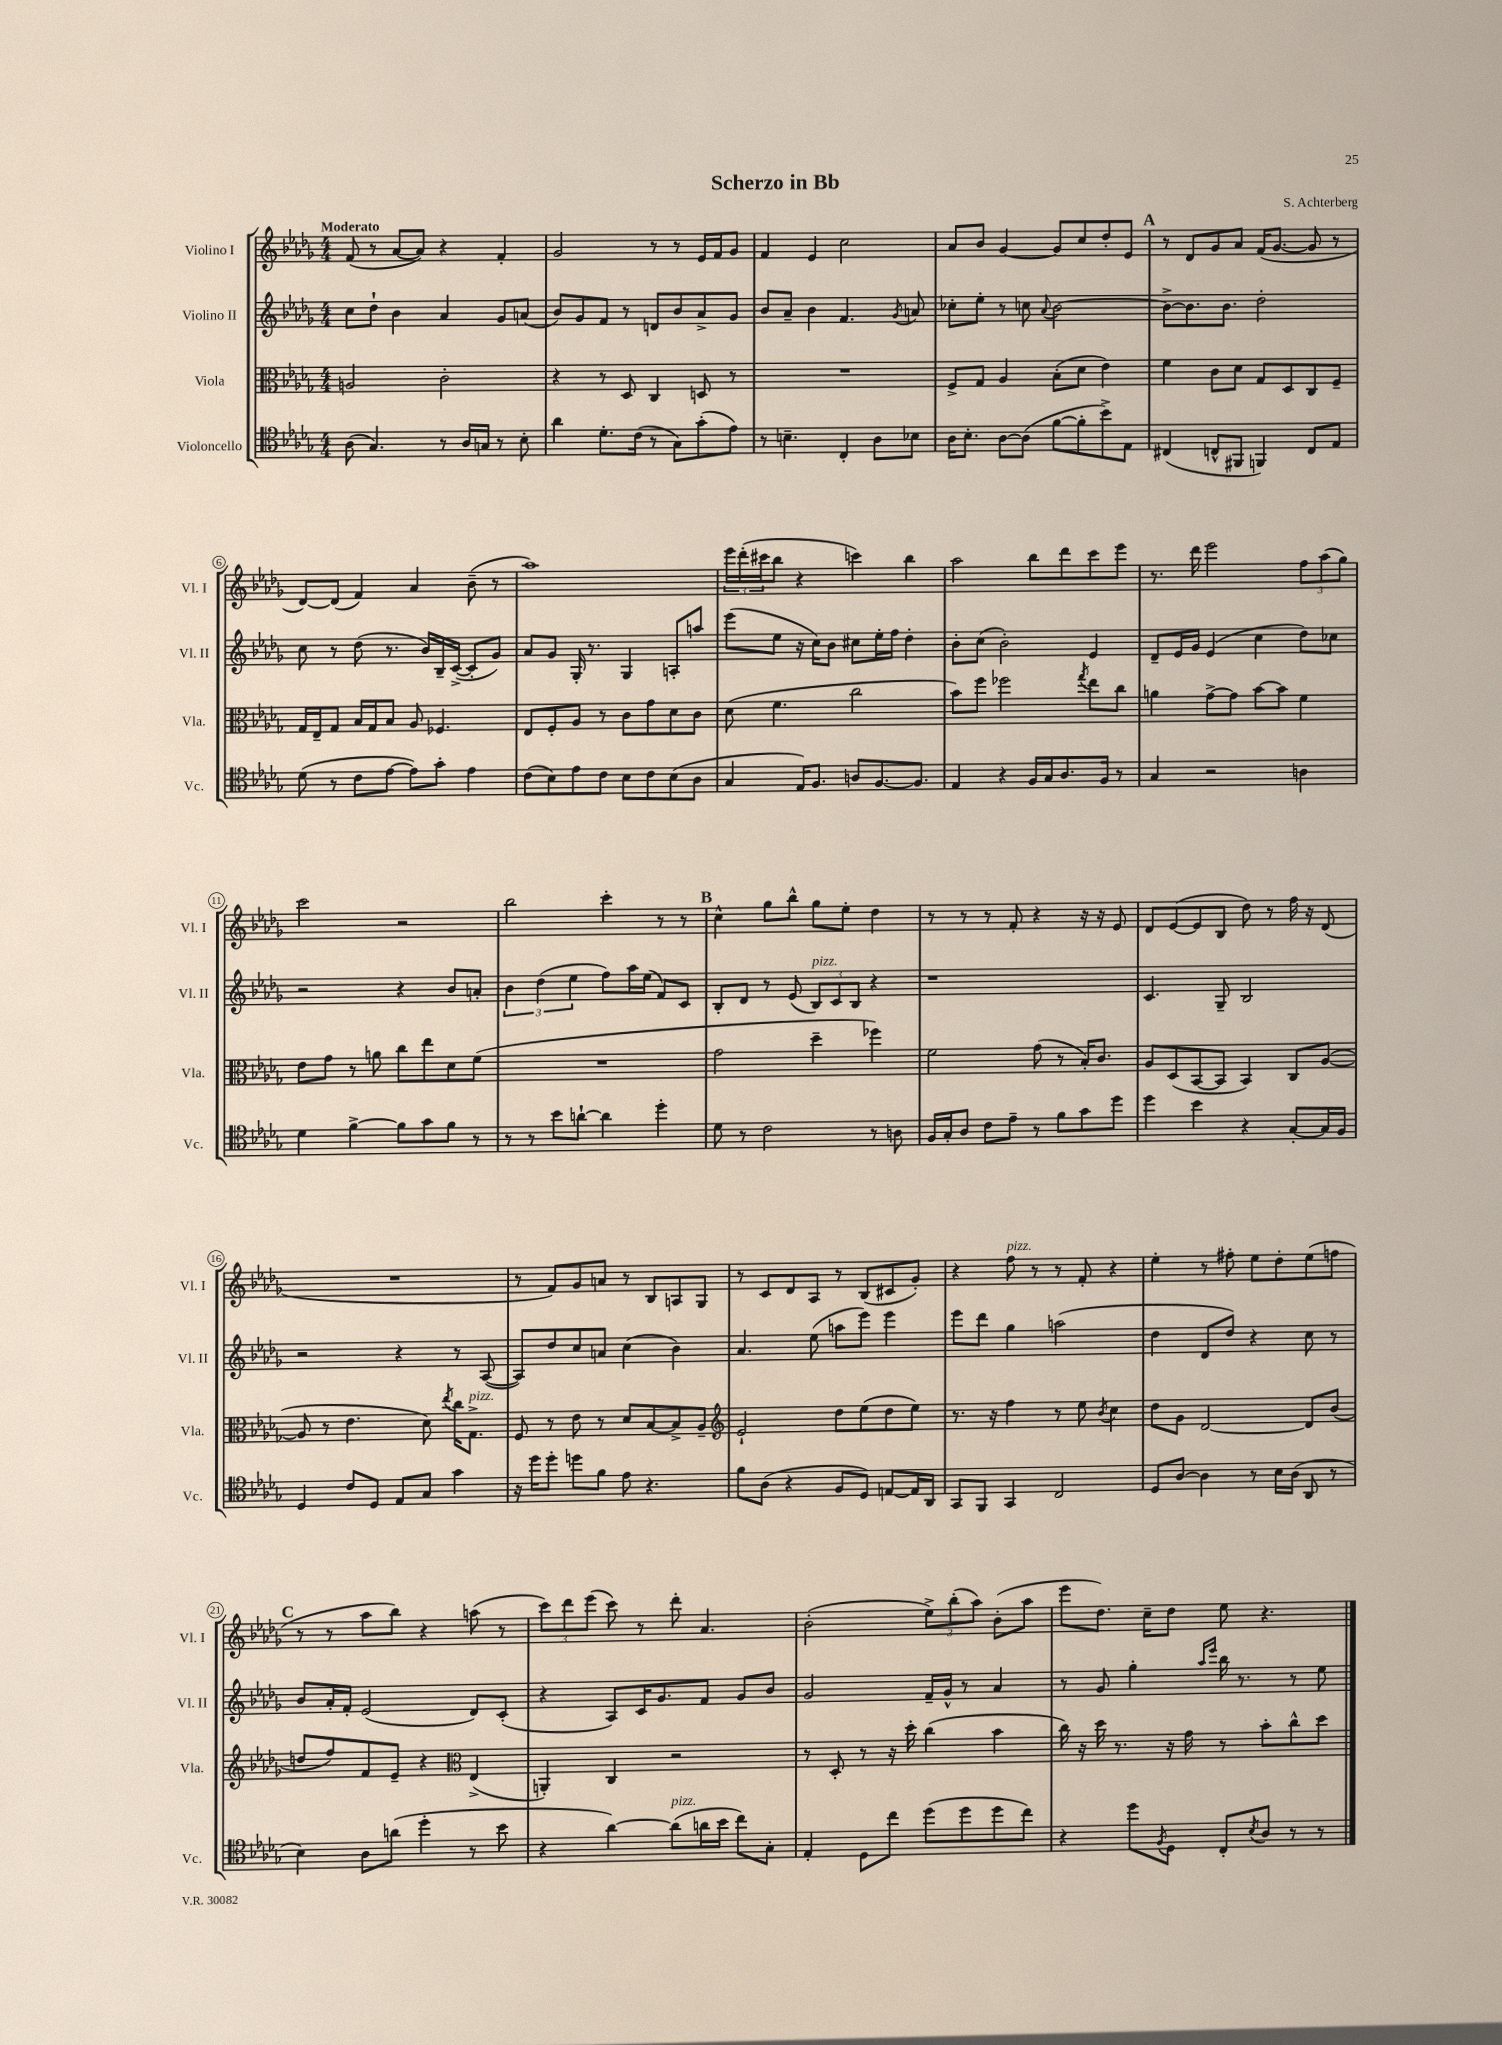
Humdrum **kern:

**kern	**kern	**kern	**kern
*staff4	*staff3	*staff2	*staff1
*clefC4	*clefC3	*clefG2	*clefG2
*k[b-e-a-d-g-]	*k[b-e-a-d-g-]	*k[b-e-a-d-g-]	*k[b-e-a-d-g-]
*M4/4	*M4/4	*M4/4	*M4/4
(8A-	2A	8cc	(8f
4.G-)	.	8dd-`	8r
.	.	4b-	[8a-
.	.	.	8a-])
8r	2c'	4a-	4r
16A-	.	.	.
16G	.	.	.
8r	.	8g-	4f'
8B-'	.	(8a	.
=	=	=	=
4a-	4r	8b-)	2g-
.	.	8g-	.
8.d-'	8r	8f	.
.	8D-	8r	.
(16c	.	.	.
8r	4C	8d	8r
8G-)	.	8b-	8r
(8g-'	8D	8a-^	16e-
.	.	.	16f
8e-)	8r	8g-	8g-
=	=	=	=
8r	1r	8b-	4f
4.B~	.	8a-~	.
.	.	4b-	4e-
4C'	.	4.f	2cc
8A-	.	.	.
.	.	8qg-	.
8B-	.	8a	.
=	=	=	=
16A-	8F^	8cc-'	8a-
8.B-'	.	.	.
.	8G-	8ee-'	8b-
[8A-	4A-	8r	[4g-
(8A-]	.	8cc	.
.	.	8qqa-	.
[8f	(8B-'	[2b-	8g-]
8f']	8d-	.	8cc
8b-^)	4e-)	.	8dd-'
8E-	.	.	8e-
=	=	=	=
(4C#	4f	8b-^_	8r
.	.	8.b-]	8d-
8C^^	8c	.	8g-
.	.	8.b-	.
8FF#	8d-	.	8a-
4FF)	8G-	2dd-'	(16f
.	.	.	[8.g-
.	8D-	.	.
8C	8C	.	8g-]
8E-	8F~	.	8r
=	=	=	=
(8d-	16G-	8cc	[8d-)
.	16E-~	.	.
8r	8G-	8r	(8d-]
8c	16B-	(8dd-	4f)
.	16G-	.	.
[8e-	8B-	8.r	.
8e-])	8A-	.	4a-
.	.	16b-)	.
8g-'	4.F-	16B-~	.
.	.	([16c^	.
4e-	.	8c']	(8b-~
.	.	8g-)	8r
=	=	=	=
(8c	8E-	8a-	1aa-)
8B-)	8F'	8g-	.
8e-	8A-	16G-'	.
.	.	8.r	.
8c	8r	.	.
8B-	8c	4G-	.
8c	8g-	.	.
(8B-	8d-	8A'	.
8A-	8c	8aa	.
=	=	=	=
4G-	(8d-	(8eee-	24eee-
.	.	.	(24ddd-'
.	.	.	24ccc#
.	4.f	8ee-	8bb-
16E-)	.	16r	4r
8.F	.	16cc)	.
.	.	8b-	.
8A	2cc	8cc#	4ccc)
[8.F	.	16ee-'	.
.	.	16ff	.
.	.	4dd-'	4bb-
8.F]	.	.	.
=	=	=	=
4E-	8b-)	8b-'	2aa-
.	8ff	(8cc	.
4r	2ff-	2b-')	.
16F	.	.	8bb-
16G-	.	.	.
8.A-	.	.	8ddd-
.	8qgg-	.	.
.	8ee-	4e-	8ccc
16F	.	.	.
8r	8cc	.	8eee-
=	=	=	=
4G-	4a	8d-~	8.r
.	.	16e-	.
.	.	16g-	16ddd-
2r	[8g-^	(4e-	2eee-
.	8g-]	.	.
.	[8b-	4cc	.
.	8b-]	.	.
4A	4f	8dd-)	12ff
.	.	.	(12aa-
.	.	8cc-	.
.	.	.	12gg-)
=	=	=	=
4d-	8e-	2r	2ccc
.	8g-	.	.
[4f^	8r	.	.
.	8a	.	.
8f]	8cc	4r	2r
8g-	8ee-	.	.
8f	8d-	8b-	.
8r	(8f	8a'	.
=	=	=	=
8r	1r	6b-	2bb-
8r	.	.	.
.	.	(6dd-	.
8b-	.	.	.
.	.	6ee-	.
[8a`	.	.	.
4a]	.	8ff)	4ccc'
.	.	16aa-	.
.	.	(16ee-	.
4dd-'	.	8f)	8r
.	.	8c	8r
=	=	=	=
8d-	2g-	8B-'	4cc^^
8r	.	8d-	.
2c	.	8r	8gg-
.	.	(8e-	8bb-^^
.	4dd-~	12B-)	8gg-
.	.	12c	.
.	.	.	8ee-'
.	.	12B-	.
8r	4ff-)	4r	4dd-
8A	.	.	.
=	=	=	=
16F	2f	1r	8r
16G-'	.	.	.
8A-	.	.	8r
8c	.	.	8r
8e-~	.	.	8f'
8r	(8g-	.	4r
8f	8r	.	.
8g-	16B-')	.	16r
.	8.c	.	16r
8dd-	.	.	8e-
=	=	=	=
4dd-	8A-	4.c	8d-
.	(8D-	.	([8e-
4b-	[8BB-	.	8e-]
.	8BB-]	8G-~	8B-
4r	4BB-)	2B-	8dd-)
.	.	.	8r
[8G-'	8C	.	16ff
.	.	.	16r
16G-]	([8A-	.	(8d-
16F	.	.	.
=	=	=	=
4D-	8A-]	2r	1r
.	8r	.	.
8c	4.e-	.	.
8D-	.	.	.
8E-	.	4r	.
8G-	8d-)	.	.
.	8qee-	.	.
4g-	16cc	8r	.
.	8.G-^	.	.
.	.	([8A-	.
=	=	=	=
16r	8F	8A-])	8r
16dd-	.	.	.
8dd-'	8r	8dd-	8f)
8dd	8e-	8cc	8g-
8f	8r	8a	8a
8e-	8d-	(4cc	8r
4.r	[8B-	.	8B-
.	8B-^]	4b-)	8A
.	8A-~	.	8G-
=	=	=	=
*	*clefG2	*	*
8f	2e-`	4.a-	8r
(8A-	.	.	8c
4r	.	.	8d-
.	.	(8ee-	8A-
8F	8dd-	8aa	8r
8D-)	(8ee-	8eee-)	(8B-
[8E	8dd-	4eee-	8c#
16E]	8ee-)	.	8g-')
16AA-	.	.	.
=	=	=	=
8GG-	8.r	8eee-	4r
8FF	.	8ddd-	.
.	16r	.	.
4GG-	4ff	4gg-	8ff
.	.	.	8r
2C	8r	(2aa	8r
.	8ee-	.	8f'
.	8qb-	.	.
.	4cc	.	4r
=	=	=	=
8D-	8dd-	4dd-	4ee-'
[8A-	8g-	.	.
4A-]	[2d-	8d-	8r
.	.	8dd-)	8ff#'
8r	.	4r	8ee-
16B-	.	.	8dd-'
(16A-	.	.	.
8AA-	8d-]	8cc	(8ee-
8r	(8b-	8r	8ff
=	=	=	=
4B-)	8dd	8b-	8r
.	8ff)	16a-'	8r
.	.	16f'	.
8A-	8f	(2e-	8aa-
(8a	8e-~	.	8bb-)
4dd-'	4r	.	4r
*	*clefC3	*	*
8r	(4E-^	8d-)	(8aa
8b-	.	(8c'	8r
=	=	=	=
4r	4AA')	4r	12ccc)
.	.	.	12ddd-
.	.	.	(12eee-
[4a-)	4C	8A-)	8ccc)
.	.	16c	8r
.	.	8.g-	.
(8a-]	2r	.	8ddd-'
16a	.	8f	4.a-
16b-	.	.	.
8cc)	.	8g-	.
8G-'	.	8b-	.
=	=	=	=
4E-'	8r	2g-	(2b-'
.	8D-'	.	.
8D-	8r	.	.
8cc	16r	.	.
.	16dd-'	.	.
(8dd-	(4cc	16f~	12ee-^)
.	.	16g-^^	.
.	.	.	(12bb-'
8dd-	.	8r	.
.	.	.	12aa-)
8dd-	4b-	4a-	(8b-'
8cc)	.	.	8aa-
=	=	=	=
4r	16cc)	8r	8eee-
.	16r	.	.
.	16dd-	8g-	8.dd-)
.	8.r	.	.
8dd-	.	4gg-'	.
.	.	.	16cc~
8qF	.	.	.
8D-	16r	.	8dd-
.	16g-	.	.
.	.	16qqaa-	.
.	.	16qqeee-	.
8C'	8r	16bb-	8ee-
.	.	8.r	.
8qB-	.	.	.
8A-	8b-'	.	4.r
8r	8cc^^	8r	.
8r	8dd-	8ee-	.
==	==	==	==
*-	*-	*-	*-
